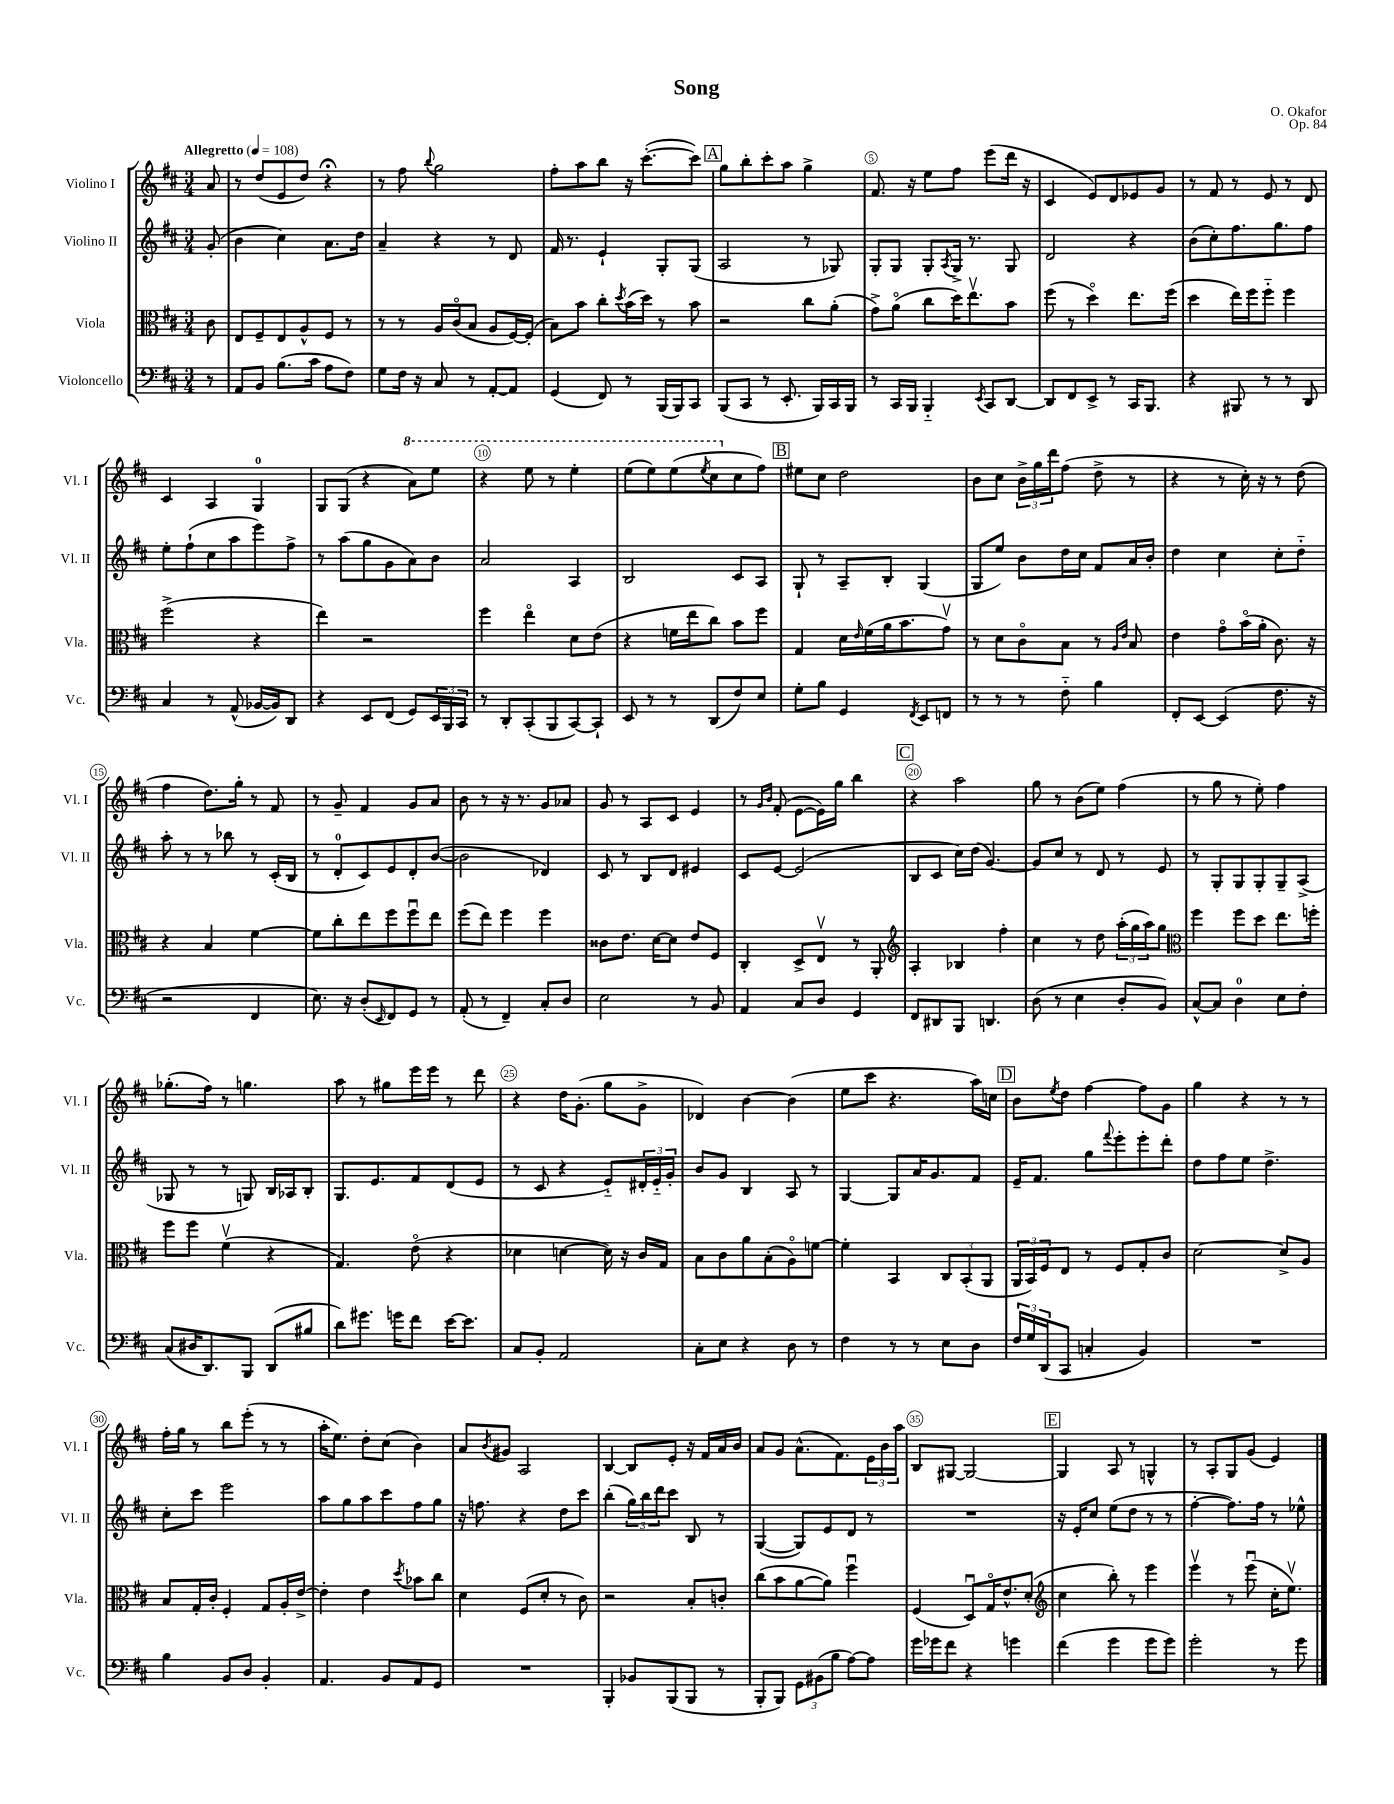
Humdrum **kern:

**kern	**kern	**kern	**kern
*part4	*part3	*part2	*part1
*staff4	*staff3	*staff2	*staff1
*I"Violoncello	*I"Viola	*I"Violino II	*I"Violino I
*I'Vc.	*I'Vla.	*I'Vl. II	*I'Vl. I
*clefF4	*clefC3	*clefG2	*clefG2
*k[f#c#]	*k[f#c#]	*k[f#c#]	*k[f#c#]
*M3/4	*M3/4	*M3/4	*M3/4
*MM108	*MM108	*MM108	*MM108
=	=	=	=
!	!	!	!LO:TX:a:B:t=Allegretto
8r	8c#\	(8g'/	8a/
=1	=1	=1	=1
8AA/L	8E/L	4b\	8r
8BB/J	8F#~/	.	(8dd/L
(8.B\L	8E/	4cc#\)	8e/
.	8A^^/	.	8dd/J)
16c#\Jk	.	.	.
8A\L	8F#/J	8.a\L	4r;<
8F#\J)	8r	.	.
.	.	16dd\Jk	.
=2	=2	=2	=2
8G\L	8r	4a~/	8r
16F#\Jk	8r	.	8ff#\
16r	.	.	.
.	.	.	8qqbb/
8C#/	16A/LL	4r	2gg\
.	(16c#/J	.	.
8r	8B/J	.	.
[8AA'/L	8A/L	8r	.
8AA/J]	[16F#/L)	8d/	.
.	(16F#'/JJ]	.	.
=3	=3	=3	=3
(4GG/	8B\L)	16f#/	8ff#'\L
.	.	8.r	.
.	8b\J	.	8aa\
8FF#/)	8cc#'\L	4e`/	8bb\J
.	8qdd/	.	.
8r	(16b\L	.	16r
.	16dd\JJ)	.	([8.ccc#'\L
(16BBB/LL	8r	8G'/L	.
16BBB/J)	.	.	.
8CC#/J	8b\	(8G/J	8ccc#\J])
!!LO:REH:place=s1:t=A
=4	=4	=4	=4
(8BBB/L	2r	2A/	8gg\L
8CC#/J	.	.	8bb'\
8r	.	.	8ccc#'\
8.EE'/	.	.	8aa\J
.	8cc#\L	8r	4gg^\
16BBB/LL)	.	.	.
16CC#/	(8a'\J	8G-X/)	.
16BBB/JJ	.	.	.
=5	=5	=5	=5
8r	8g^\L)	8G'/L	8.f#/
16CC#/LL	(8a\J	8G/J	.
16BBB/JJ	.	.	16r
4BBB/	8cc#\L	8G'/L	8ee\L
.	.	8qA/	.
.	16dd\K)	16G^/Jk	8ff#\J
.	8.eev\	8.r	.
8qEE/	.	.	.
8CC#/L	.	.	(8eee\L
[8DD/J	8b\J	8G/	16ddd\Jk
.	.	.	16r
=6	=6	=6	=6
8DD/L]	(8ff#\	2d/	4c#/
8FF#/	8r	.	.
8EE^/J	4dd\)	.	8e/L)
8r	.	.	8d/
16CC#/KL	8.ee\L	4r	8e-X/
8.BBB/J	.	.	.
.	.	.	8g/J
.	(16ff#\Jk	.	.
=7	=7	=7	=7
4r	4dd\	(8b\L	8r
.	.	8cc#'\)	8f#/
8BBB#X/	16ee\LL)	8.ff#\	8r
.	16ff#\J	.	.
8r	8ff#\J	.	8e/
.	.	8.gg\	.
8r	4ff#\	.	8r
8DD/	.	8ff#\J	8d/
!!LO:LB:g=z
=8	=8	=8	=8
4C#/	(2ff#^\	8ee'\L	4c#/
.	.	(8ff#`\	.
8r	.	8cc#\	4A/
(8AA^^/	.	8aa\	.
[16BB-X/LL	4r	8eee\)	4G/
16BB-/J])	.	.	.
8DD/J	.	8ff#^\J	.
=9	=9	=9	=9
4r	4ee\)	8r	8G/L
.	.	(8aa\L	(8G/J
8EE/L	2r	8gg\	4r
(8FF#/J	.	8g\	.
*	*	*	*8va
8GG/L)	.	8a\)	8aa\L)
24EE/L	.	8b\J	8eee\J
24BBB/	.	.	.
24CC#/JJ	.	.	.
=10	=10	=10	=10
8r	4ff#\	2a/	4r
8DD'/L	.	.	.
(8CC#'/	4ee\	.	8eee\
8BBB/	.	.	8r
[8CC#/)	8d\L	4A/	4eee'\
8CC#`/J]	(8e\J	.	.
=11	=11	=11	=11
8EE/	4r	2B/	(8eee\L
8r	.	.	8eee\)
8r	16fn\LL	.	(8eee\
.	16ee\J	.	.
.	.	.	8qeee/
(8DD/L	8cc#\J)	.	8ccc#\
*	*	*	*X8va
8F#/)	8b\L	8c#/L	8cc#\
8E/J	8ff#\J	8A/J	8ff#\J)
!!LO:REH:place=s1:t=B
=12	=12	=12	=12
8G'\L	4G/	8G`/	8ee#X\L
8B\J	.	8r	8cc#\J
4GG/	16d\LL	8A~/L	2dd\
.	16qqe/	.	.
.	(16f#\	.	.
.	16a\J	8B'/J	.
.	8.b\	.	.
8qFF#/	.	.	.
8EE/L	.	(4G/	.
8FFn/J	8gv\J)	.	.
=13	=13	=13	=13
8r	8r	8G/L	8b\L
8r	8d\L	8ee/J)	8cc#\J
8r	8c#\	8b\L	24b^\LL
.	.	.	24gg\
.	.	.	24ddd\J
8F#\	8B\J	16dd\L	(8ff#\J
.	.	16cc#\JJ	.
4B\	8r	8f#/L	8dd^\
.	16qqA/LL	.	.
.	16qqe/JJ	.	.
.	8B/	16a/L	8r
.	.	16b'/JJ	.
=14	=14	=14	=14
8FF#'/L	4e\	4dd\	4r
[8EE/J	.	.	.
(4EE/]	8g\L	4cc#\	8r
.	(16b\L	.	16cc#'\)
.	16a'\JJ	.	16r
8.F#\	8.c#\)	8cc#'\L	8r
.	.	8dd\J	(8dd\
16r	16r	.	.
!!LO:LB:g=z
=15	=15	=15	=15
2r	4r	8aa'\	4ff#\
.	.	8r	.
.	4B/	8r	8.dd\L)
.	.	8bb-X\	.
.	.	.	16gg'\Jk
4FF#/	[4f#\	8r	8r
.	.	(16c#'/LL	8f#/
.	.	16B/JJ	.
=16	=16	=16	=16
8.E\)	8f#\L]	8r	8r
.	8cc#'\	8d'/L	8g~/
16r	.	.	.
(8D'/L	8ee\	8c#/)	4f#/
16qqEE/	.	.	.
8FF#/)	8ff#\	8e/	.
8GG/J	8ff#u\	8d'/	8g/L
8r	8ee\J	([8b/J	8a/J
=17	=17	=17	=17
(8AA'/	(8ff#\L	2b\]	8b\
8r	8ee\J)	.	8r
4FF#~/)	4ff#\	.	16r
.	.	.	8.r
8C#'/L	4ff#\	4d-X/)	8g/L
8D/J	.	.	8a-X/J
=18	=18	=18	=18
2E\	8c##X\L	8c#/	8g/
.	8.e\J	8r	8r
.	.	8B/L	8A/L
.	[16d\KL	.	.
.	8d\J]	8d/J	8c#/J
8r	8e/L	4e#X/	4e/
8BB/	8F#/J	.	.
=19	=19	=19	=19
4AA/	4C#'/	8c#/L	8r
.	.	.	16qqg/LL
.	.	.	16qqb/JJ
.	.	[8e/J	(8f#'/
8C#/L	8D^/L	(2e/]	[8e\L
8D/J	8Ev/J	.	16e\L])
.	.	.	16gg\JJ
4GG/	8r	.	4bb\
.	8AA'/	.	.
!!LO:REH:place=s1:t=C
=20	=20	=20	=20
*	*clefG2	*	*
8FF#/L	4A'/	8B/L	4r
8DD#X/	.	8c#/J	.
8BBB/J	4B-X/	16cc#\LL)	2aa\
.	.	(16dd\JJ	.
4.DDn/	.	[4.g/)	.
.	4ff#'\	.	.
=21	=21	=21	=21
(8D\	4cc#\	8g/L]	8gg\
8r	.	8cc#/J	8r
4E\	8r	8r	(8b\L
.	8dd\	8d/	8ee\J)
8D'/L	(24aa'\LL	8r	(4ff#\
.	24gg\	.	.
.	24aa\J)	.	.
8BB/J)	8gg\J	8e/	.
=22	=22	=22	=22
*	*clefC3	*	*
[8C#^^/L	4ff#\	8r	8r
8C#/J]	.	8G'/L	8gg\
4D\	8ff#\L	8G/	8r
.	8dd\J	8G'/	8ee'\)
8E\L	8.ee\L	8G~/	4ff#\
8F#'\J	.	(8A^/J	.
.	16ffn'\Jk	.	.
!!LO:LB:g=z
=23	=23	=23	=23
(8C#/L	8ff#\L	8G-X/	(8.gg-X'\L
16D#X/K	8ff#\J	8r	.
8.DD/)	.	.	16ff#\Jk)
.	(4f#v\	8r	8r
8BBB/J	.	8Gn/)	4.ggn\
(8DD/L	4r	16B/LL	.
.	.	16A-X/J	.
8B#X/J	.	8B'/J	.
=24	=24	=24	=24
8d\L)	4.G/)	8.G/L	8aa\
8.g#X\J	.	.	8r
.	.	8.e/	.
.	.	.	8gg#X\L
16gn\KL	.	.	.
8f#\J	(8e\	8f#/	16eee\L
.	.	.	16eee\JJ
[16e\KL	4r	(8d/	8r
8.e\J]	.	.	.
.	.	8e/J	8ddd\
=25	=25	=25	=25
8C#/L	4d-X\	8r	4r
8BB'/J	.	8c#/	.
2AA/	[4dn\	4r	16dd\KL
.	.	.	(8.g'\J
.	16d\])	8e/L)	8gg\L
.	16r	.	.
.	16c#/LL	24d#X'/L	8g^\J
.	.	24e/	.
.	16G/JJ	.	.
.	.	24g'/JJ	.
=26	=26	=26	=26
8C#'\L	8B\L	8b/L	4d-X/)
8E\J	8c#\	8g/J	.
4r	8a\	4B/	[4b\
.	(8B'\	.	.
8D\	8A\)	8A/	(4b\]
8r	[8fn\J	8r	.
=27	=27	=27	=27
4F#\	4f'\]	[4G/	8ee\L
.	.	.	8ccc#\J
8r	4BB/	8G/L]	4.r
8r	.	16a/K	.
.	.	8.g/	.
8E\L	12C#/L	.	.
.	(12BB'/	.	.
8D\J	.	8f#/J	16aa\LL)
.	12AA/J	.	.
.	.	.	16ccn\JJ
!!LO:REH:place=s1:t=D
=28	=28	=28	=28
24F#/LL	24AA/LL	16e~/KL	8b\L
24G/	24BB/)	.	.
.	.	8.f#/J	.
(24DD/J	24F#/J	.	.
.	.	.	8qee/
8CC#/J	8E/J	.	8dd\J
4Cn'/	8r	8gg\L	[4ff#\
.	.	8qqfff#/	.
.	8F#/L	8eee'\	.
4BB/)	8G'/	8eee'\	8ff#\L]
.	8c#/J	8ddd'\J	8g\J
=29	=29	=29	=29
2.r	[2d\	8dd\L	4gg\
.	.	8ff#\	.
.	.	8ee\J	4r
.	.	4.dd^\	.
.	8d^/L]	.	8r
.	8A/J	.	8r
!!LO:LB:g=z
=30	=30	=30	=30
4B\	8B/L	8cc#'\L	16ff#'\LL
.	.	.	16gg\JJ
.	16G'/L	8ccc#\J	8r
.	16c#'/JJ	.	.
8BB/L	4F#'/	2eee\	8bb\L
8D/J	.	.	(8eee'\J
4BB'/	8G/L	.	8r
.	16A'/L	.	8r
.	[16e^/JJ	.	.
=31	=31	=31	=31
4.AA/	4e'\]	8aa\L	16aa'\KL
.	.	.	8.ee\J)
.	.	8gg\	.
.	4e\	8aa\	8dd'\L
8BB/L	.	8ccc#\	(8cc#\J
.	8qdd/	.	.
8AA/	8b-X\L	8ff#\	4b\)
8GG/J	8cc#\J	8gg\J	.
=32	=32	=32	=32
2.r	4d\	16r	8a/L
.	.	8.ffn\	.
.	.	.	8qb/
.	.	.	8g#X/J
.	(8F#/L	4r	2A/
.	8d'/J	.	.
.	8r	8dd\L	.
.	8c#\)	8ccc#\J	.
=33	=33	=33	=33
4BBB'/	2r	(4bb'\	[4B/
8BB-X/L	.	24gg\LL)	8B/L]
.	.	24bb\	.
.	.	24ddd\J	.
(8BBB/	.	8ccc#\J	8e'/J
8BBB/J	8B'/L	8B/	16r
.	.	.	16f#/LL
8r	8cn'/J	8r	16a/
.	.	.	16b/JJ
=34	=34	=34	=34
8BBB'/L	(8cc#\L	([4G/	8a/L
8BBB/J)	8b\	.	8g/J
12GG\L	[8a\	8G/L])	(8.a^^\L
(12BB#X\	.	.	.
.	8a\J])	8e/	.
12B\J	.	.	.
.	.	.	8.f#\)
[8A\L)	4ff#u\	8d/J	.
8A\J]	.	8r	24e\L
.	.	.	24b\
.	.	.	24aa\JJ
=35	=35	=35	=35
16g\LL	(4F#/	2.r	8B/L
16g-X\J	.	.	.
8f#\J	.	.	[8G#X/J
4r	8Du/L)	.	2G#/_
.	16G/K	.	.
.	8.e^^/	.	.
4gn\	.	.	.
.	(8d'/J	.	.
!!LO:REH:place=s1:t=E
=36	=36	=36	=36
*	*clefG2	*	*
(4f#\	4cc#\	16r	4G#/]
.	.	16e'/KL	.
.	.	8cc#/J	.
4g\	8bb'\)	(8ee\L	8A/
.	8r	8dd\J	8r
8g\L	4eee\	8r	4Gn^^/
8g\J)	.	8r	.
=37	=37	=37	=37
2g'\	4eeev\	[4ff#'\	8r
.	.	.	8A'/L
.	8r	8.ff#\L])	8G/
.	(8eeeu\	.	(8g/J
.	.	16ff#\Jk	.
8r	16cc#'\KL	8r	4e/)
.	8.eev\J)	.	.
8g\	.	8ee-X^^\	.
==	==	==	==
*-	*-	*-	*-
